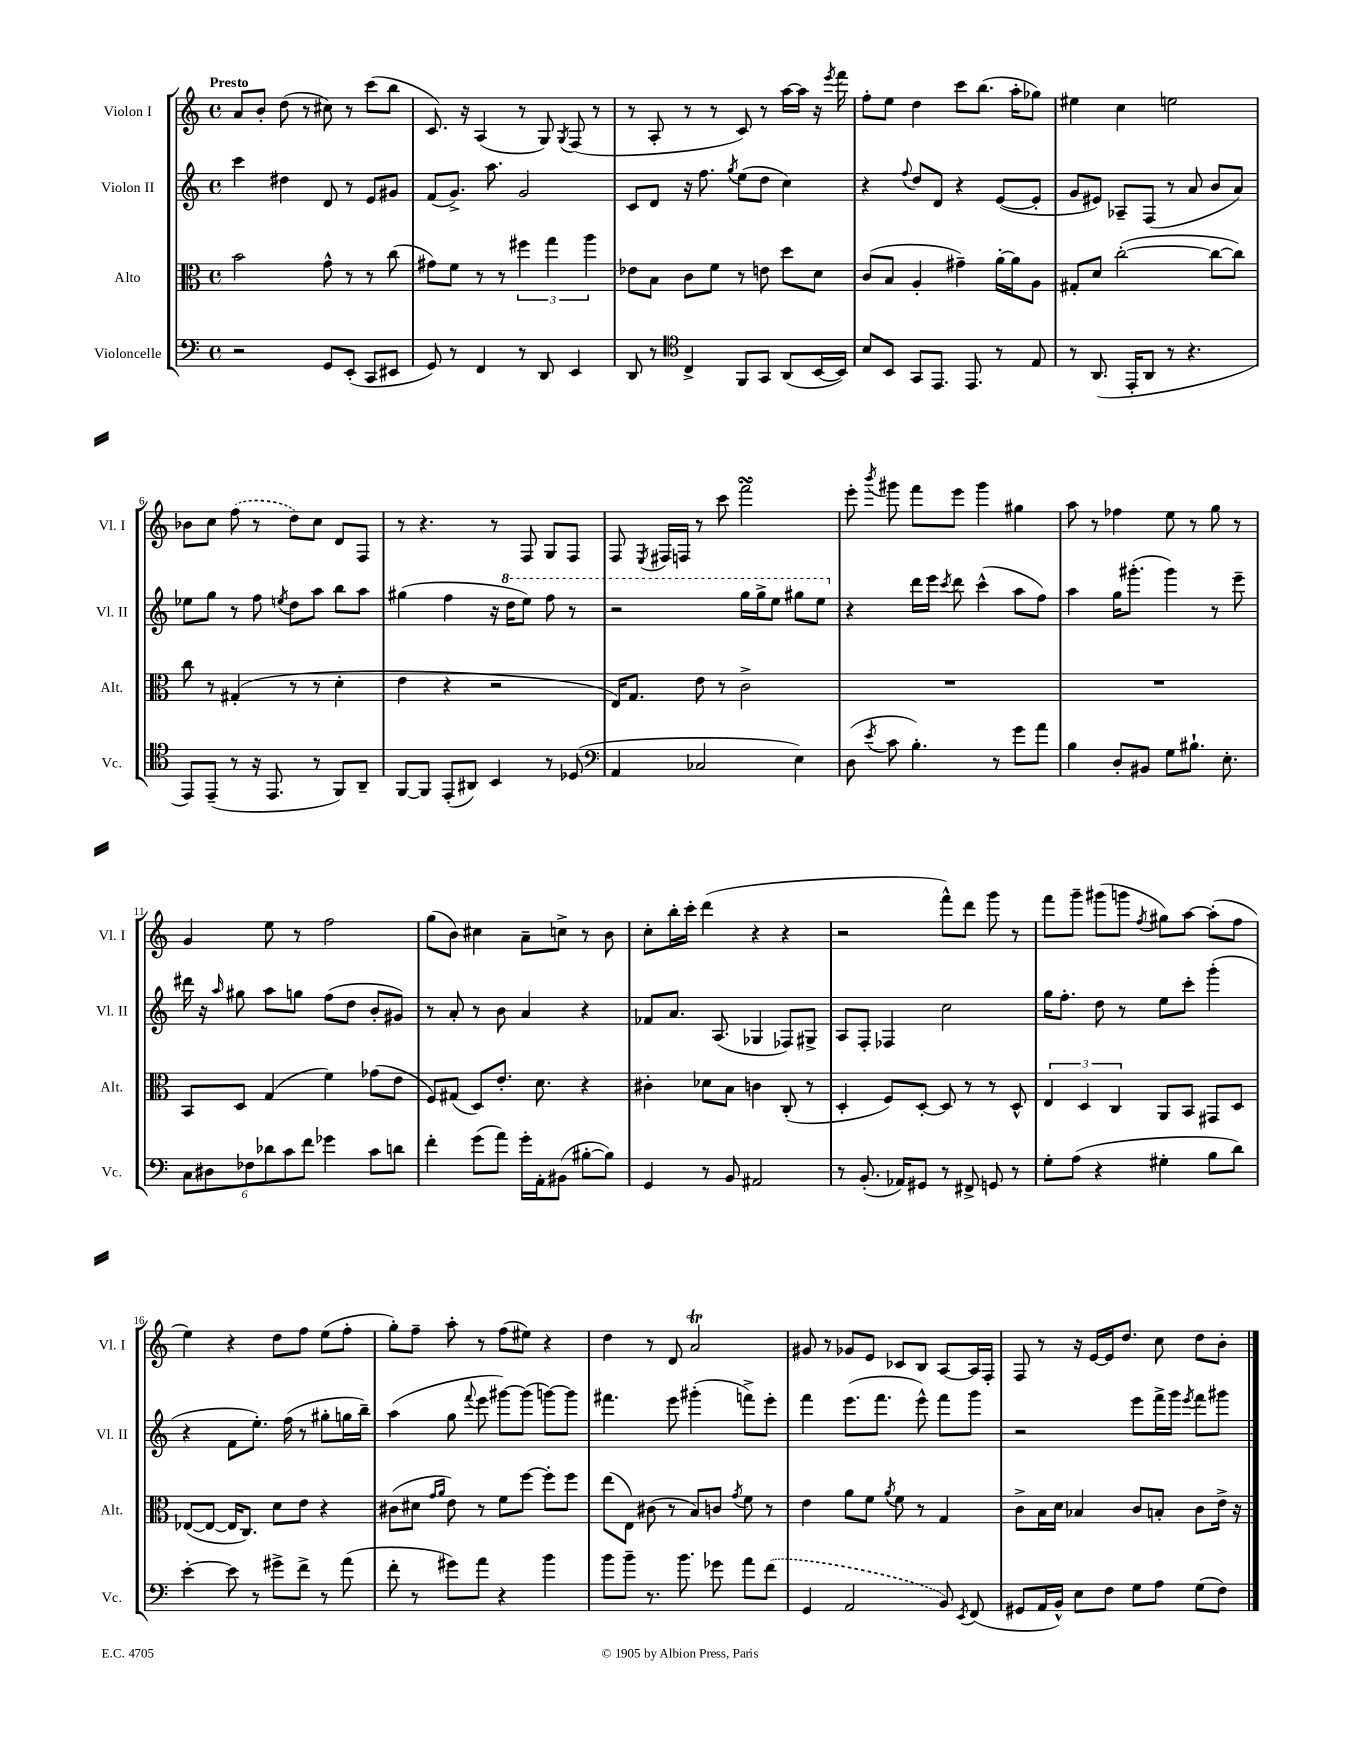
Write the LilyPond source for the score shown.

<<
\new StaffGroup <<
\new Staff = "s0" \with { instrumentName = "Violon I" shortInstrumentName = "Vl. I" } {
    \clef treble \key c \major \defaultTimeSignature \time 4/4 \tempo "Presto"
    \autoBeamOff a'8[ b'8]-. d''8( r8 cis''8) r8 c'''8[( b''8] |
    c'8.) r16 a4( r8 g8) \acciaccatura { g8 } f8( r8 |
    r8 a8-. r8 r8 c'8) r8 a''16[~ a''16] r16 \acciaccatura { e'''8 } f'''16 |
    f''8[-. e''8] d''4 c'''8[ b''8.]( a''16[-. ges''8]) |
    eis''4 c''4 e''2 |
    bes'8[ c''8] \once \slurDashed f''8( r8 d''8[) c''8] d'8[ f8] |
    r8 r4. r8 f8 g8[ f8] |
    f8 \acciaccatura { e8 } fis16[ f16] r8 c'''8 f'''2\turn |
    e'''8-. \acciaccatura { b'''8 } gis'''8 f'''8[ e'''8] gis'''4 gis''4 |
    a''8 r8 fes''4 e''8 r8 g''8 r8 |
    g'4 e''8 r8 f''2 |
    g''8[( b'8]) cis''4 a'8[-- c''8]-> r8 b'8 |
    c''8[-. b''16-. c'''16]-. d'''4( r4 r4 |
    r2 f'''8[-^) d'''8] g'''8 r8 |
    f'''8[ g'''8]-- gis'''8[( g'''8] \acciaccatura { f''8 } gis''8[) a''8]~ a''8[-.( f''8] |
    e''4) r4 d''8[ f''8] e''8[( f''8]-. |
    g''8[-.) f''8]-- a''8-. r8 f''8[( eis''8]) r4 |
    d''4 r8 d'8 a'2\trill |
    gis'8 r8 ges'8[ e'8] ces'8[ b8] a8[~ a16 f16]-. |
    f8 r8 r16 e'16[~ e'16 d''8.] c''8 d''8[ b'8]-. \bar "|." |
}
\new Staff = "s1" \with { instrumentName = "Violon II" shortInstrumentName = "Vl. II" } {
    \clef treble \key c \major \defaultTimeSignature \time 4/4
    \autoBeamOff c'''4 dis''4 d'8 r8 e'8[ gis'8] |
    f'8[( g'8.]->) a''8. g'2 |
    c'8[ d'8] r16 f''8. \acciaccatura { g''8 } e''8[( d''8] c''4) |
    r4 \appoggiatura { f''8 } d''8[ d'8] r4 e'8[~( e'8]-. |
    g'8[ eis'8]) aes8[-- f8]( r8 a'8 b'8[ a'8]) |
    ees''8[ g''8] r8 f''8 \acciaccatura { e''8 } d''8[ a''8] b''8[ a''8] |
    gis''4( f''4 r16 \ottava #1 d'''16[ e'''8]) f'''8 r8 |
    r2 g'''16[ g'''16-> e'''8] gis'''8[ e'''8] \ottava #0 |
    r4 d'''16[ e'''16] \acciaccatura { c'''8 } d'''8 c'''4-^( a''8[ f''8]) |
    a''4 g''16[ gis'''8.]-.( gis'''4) r8 e'''8-- |
    dis'''16 r16 \grace { a''16 } gis''8 a''8[ g''8] f''8[( d''8] b'8[-. gis'8]) |
    r8 a'8-. r8 b'8 a'4 r4 |
    fes'8[ a'8.] a8.( ges4 fes8[) gis8]-> |
    a8[ f8]-. fes4 c''2 |
    g''16[ f''8.]-. d''8 r8 e''8[ c'''8]-. g'''4-.( |
    r4 f'8[ e''8.]-.) f''16( r8 gis''8[-. g''16 b''16]--) |
    a''4( g''8 \appoggiatura { f'''8 } e'''8 gis'''8[~) gis'''8]( g'''8[~) g'''8] |
    fis'''4. e'''8 gis'''4-.( f'''8[->) e'''8]-. |
    f'''4 e'''8.[( f'''8.] e'''8-^) f'''8[ g'''8] |
    r2 e'''8[ f'''16-> g'''16] \acciaccatura { e'''8 } f'''8[ gis'''8] \bar "|." |
}
\new Staff = "s2" \with { instrumentName = "Alto" shortInstrumentName = "Alt." } {
    \clef alto \key c \major \defaultTimeSignature \time 4/4
    \autoBeamOff b'2 g'8-^ r8 r8 c''8( |
    gis'8[) f'8] r8 r8 \tuplet 3/2 { fis''4 g''4 a''4 } |
    ees'8[ b8] c'8[ f'8] r8 e'8 d''8[ d'8] |
    c'8[( b8] a4-. gis'4--) a'16[~-. a'16 a8] |
    gis8[-. d'8] c''2~-.( c''8[~ c''8]) |
    c''8 r8 gis4-.( r8 r8 d'4-. |
    e'4 r4 r2 |
    e16[) g8.] e'8 r8 c'2-> |
    R1 |
    R1 |
    b,8[ d8] g4( f'4) ges'8[( e'8] |
    f8[) gis8]( d8[) e'8.]-. d'8. r4 |
    cis'4-. des'8[ b8] c'4 c8-.( r8 |
    d4-. f8[) d8]~-. d8 r8 r8 d8-^ |
    \tuplet 3/2 { e4 d4 c4 } a,8[ b,8] gis,8[ d8] |
    ees8[~( ees8]~ ees16[ c8.]) d'8[ e'8] r4 |
    cis'8[( dis'8] \grace { g'16[ a'16] } e'8) r8 f'8[ f''8]~ f''8[-. f''8] |
    e''8[( e8]) cis'8( r8 b8[) c'8] \acciaccatura { g'8 } f'8 r8 |
    e'4 a'8[ f'8] \acciaccatura { a'8 } f'8 r8 g4 |
    c'8[-> b16 d'16] bes4 c'8[ b8]-. c'8[ e'16]-> r16 \bar "|." |
}
\new Staff = "s3" \with { instrumentName = "Violoncelle" shortInstrumentName = "Vc." } {
    \clef bass \key c \major \defaultTimeSignature \time 4/4
    \autoBeamOff r2 g,8[ e,8]-.( c,8[ eis,8] |
    g,8) r8 f,4 r8 d,8 e,4 |
    d,8 r8 \clef tenor c4-> f,8[ g,8] a,8[( b,16~ b,16]) |
    b8[ b,8] g,8[ e,8.] e,8. r8 e8 |
    r8 a,8.( e,16[-. a,8] r8 r4. |
    e,8[) e,8]--( r8 r16 e,8. r8 f,8[) a,8]-- |
    f,8[~ f,8] e,8[-.( ais,8]) b,4 r8 des8( |
    \clef bass a,4 ces2 e4) |
    d8( \acciaccatura { e'8 } c'8 b4.-.) r8 g'8[ a'8] |
    b4 d8[-. bis,8] g8[ bis8.]-! e8.-. |
    \tuplet 6/4 { c8[ dis8 fes8 des'8 c'8 f'8] } ges'4 c'8[ d'8] |
    f'4-. g'8[( a'8]) g'16[-. a,16-. bis,8]( bis8[~-. bis8]) |
    g,4 r8 b,8 ais,2 |
    r8 b,8.-.( aes,16[) gis,8] r8 fis,8-> g,8 r8 |
    g8[-. a8]( r4 gis4-. b8[ d'8]) |
    e'4~-. e'8 r8 gis'8[-> f'8]-> r8 a'8( |
    f'8-. r8 gis'8[) a'8] r4 b'4 |
    b'8[ b'8]-- r8. b'8. ges'8 a'8[ \once \slurDashed f'8]( |
    g,4 a,2 b,8) \acciaccatura { e,8 } f,8( |
    gis,8[ a,16 b,16]-^) e8[ f8] g8[ a8] g8[( f8]) \bar "|." |
}
>>
>>
